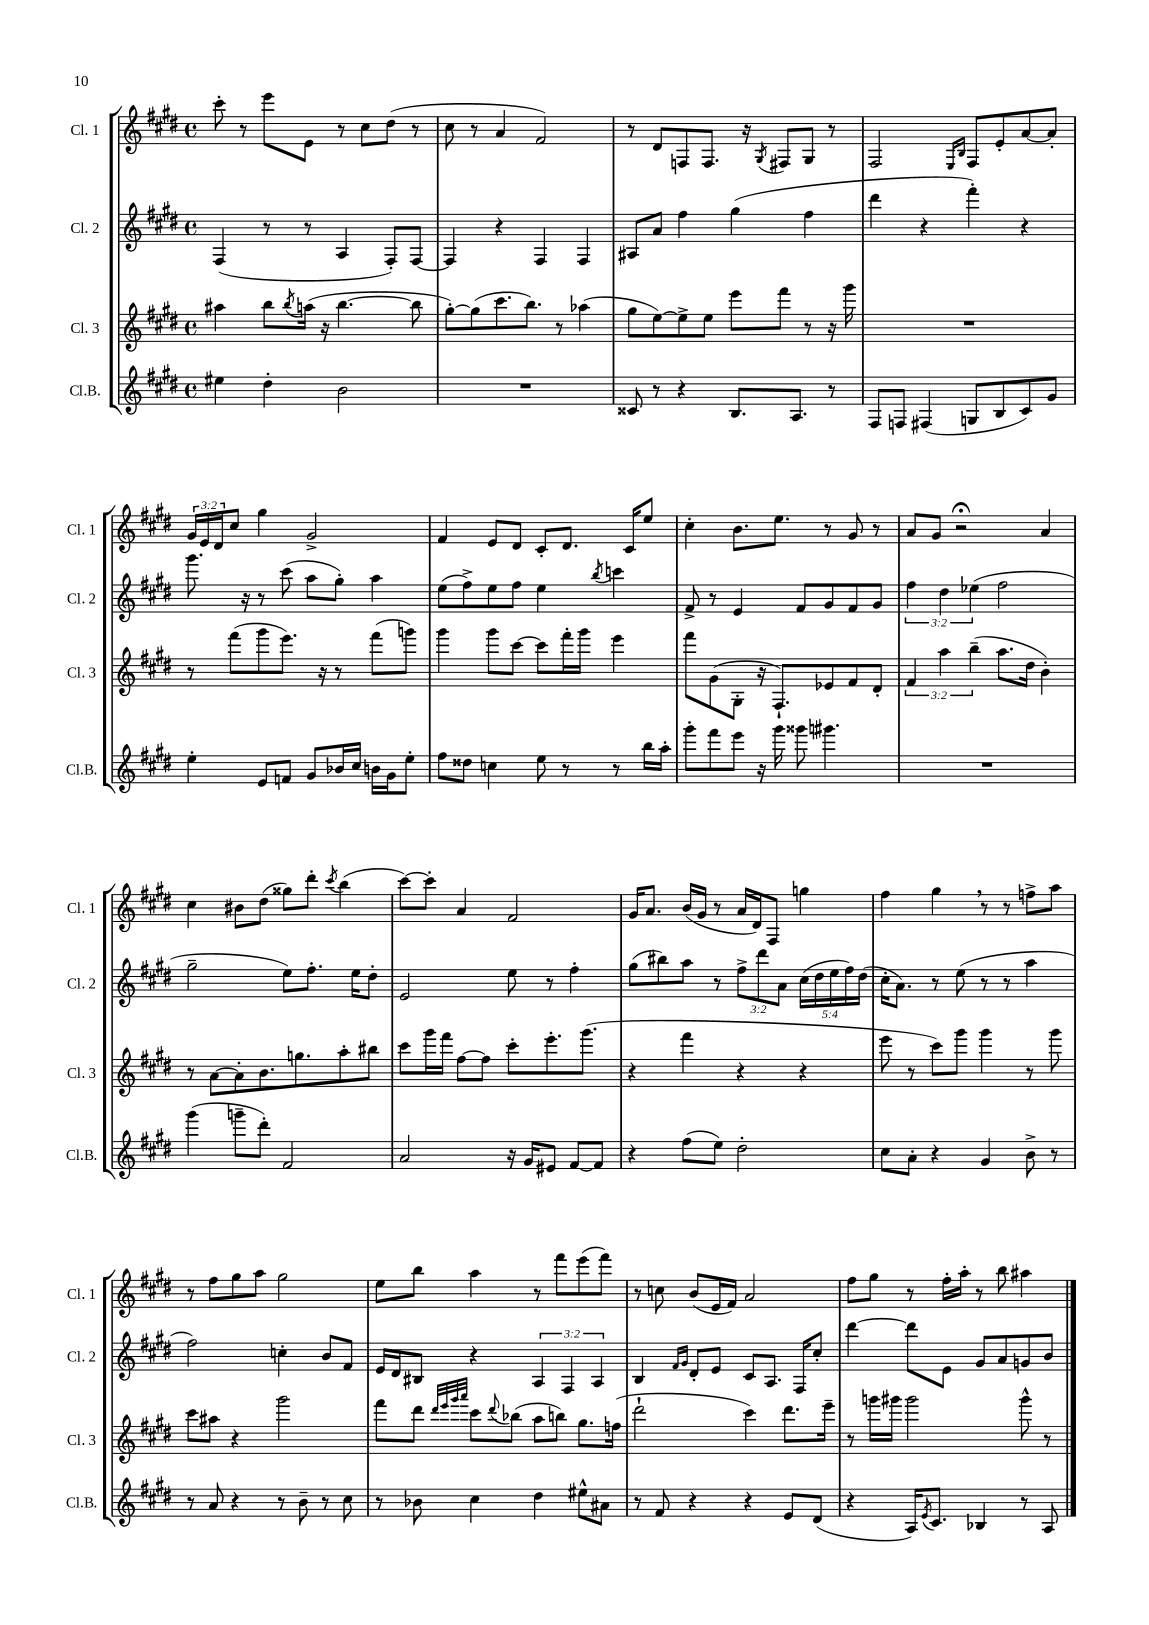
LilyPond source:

<<
\new StaffGroup <<
\new Staff = "s0" \with { instrumentName = "Cl. 1" shortInstrumentName = "Cl. 1" } {
    \clef treble \key e \major \defaultTimeSignature \time 4/4 \override Staff.TupletNumber.text = #tuplet-number::calc-fraction-text
    cis'''8-. r8 e'''8 e'8 r8 cis''8 dis''8( r8 |
    cis''8 r8 a'4 fis'2) |
    r8 dis'8 f8 f8. r16 \acciaccatura { gis8 } fis8 gis8 r8 |
    fis2 \grace { e16 b16 } fis8 e'8-. a'8~ a'8-. |
    \tuplet 3/2 { gis'16 e'16 dis'16 } cis''8 gis''4 gis'2-> |
    fis'4 e'8 dis'8 cis'8-. dis'8. cis'16 e''8 |
    cis''4-. b'8. e''8. r8 gis'8 r8 |
    a'8 gis'8 r2\fermata a'4 |
    cis''4 bis'8 dis''8( gisis''8) dis'''8-. \acciaccatura { cis'''8 } b''4( |
    cis'''8~) cis'''8-. a'4 fis'2 |
    gis'16 a'8. b'16( gis'16 r8 a'16 dis'16) fis8 g''4 |
    fis''4 gis''4 \breathe r8 r8 f''8-> a''8 |
    r8 fis''8 gis''8 a''8 gis''2 |
    e''8 b''8 a''4 r8 fis'''8 e'''8( fis'''8) |
    r8 c''8 b'8( e'16 fis'16) a'2 |
    fis''8 gis''8 r8 fis''16-. a''16-. r8 b''8 ais''4 \bar "|." |
}
\new Staff = "s1" \with { instrumentName = "Cl. 2" shortInstrumentName = "Cl. 2" } {
    \clef treble \key e \major \defaultTimeSignature \time 4/4 \override Staff.TupletNumber.text = #tuplet-number::calc-fraction-text
    fis4( r8 r8 a4 fis8-.) fis8~ |
    fis4 r4 fis4 fis4 |
    ais8 a'8 fis''4 gis''4( fis''4 |
    dis'''4 r4 fis'''4-.) r4 |
    gis'''8. r16 r8 cis'''8( a''8 gis''8-.) a''4 |
    e''8( fis''8->) e''8 fis''8 e''4 \acciaccatura { b''8 } c'''4 |
    fis'8-> r8 e'4 fis'8 gis'8 fis'8 gis'8 |
    \tuplet 3/2 { fis''4 dis''4 ees''4( } fis''2 |
    gis''2-- e''8) fis''8.-. e''16 dis''8-. |
    e'2 e''8 r8 fis''4-. |
    gis''8( bis''8) a''8 r8 \tuplet 3/2 { fis''8-> dis'''8 a'8 } \tuplet 5/4 { cis''16( dis''16 e''16 fis''16) dis''16( } |
    cis''16-. a'8.) r8 e''8( r8 r8 a''4 |
    fis''2) c''4-. b'8 fis'8 |
    e'16 dis'16 bis8 r4 \tuplet 3/2 { a4 fis4 a4 } |
    b4 \grace { fis'16 gis'16 } dis'8-. e'8 cis'8 a8. fis16 cis''8-. |
    dis'''4~ dis'''8 e'8 gis'8 a'8 g'8 b'8 \bar "|." |
}
\new Staff = "s2" \with { instrumentName = "Cl. 3" shortInstrumentName = "Cl. 3" } {
    \clef treble \key e \major \defaultTimeSignature \time 4/4 \override Staff.TupletNumber.text = #tuplet-number::calc-fraction-text
    ais''4 b''8 \acciaccatura { b''8 } a''16( r16 b''4.~ b''8 |
    gis''8~-.) gis''8( cis'''8. b''8.) r8 aes''4( |
    gis''8 e''8~) e''8-> e''8 e'''8 fis'''8 r8 r16 gis'''16 |
    R1 |
    r8 fis'''8( gis'''8 e'''8.) r16 r8 fis'''8( g'''8) |
    gis'''4 gis'''8 cis'''8~ cis'''8 fis'''16-. gis'''16 e'''4 |
    fis'''8 gis'8( gis8-. r16 fis8.-!) ees'8 fis'8 dis'8-. |
    \tuplet 3/2 { fis'4 a''4 b''4--( } a''8. dis''16 b'4-.) |
    r8 a'8~ a'8-. b'8. g''8. a''8-. bis''8 |
    cis'''8 gis'''16 fis'''16 fis''8~ fis''8 cis'''8-. e'''8.-. gis'''8.( |
    r4 fis'''4 r4 r4 |
    e'''8 r8 cis'''8) gis'''8 gis'''4 r8 gis'''8 |
    cis'''8 ais''8 r4 gis'''2 |
    fis'''8 dis'''8 \grace { dis'''32 e'''32 gis'''32 a'''32 } cis'''8 \appoggiatura { dis'''8 } bes''8( a''8 b''8) gis''8. f''16( |
    dis'''2-! cis'''4) dis'''8. e'''16-- |
    r8 g'''16 gis'''16 gis'''2 gis'''8-^ r8 \bar "|." |
}
\new Staff = "s3" \with { instrumentName = "Cl.B." shortInstrumentName = "Cl.B." } {
    \clef treble \key e \major \defaultTimeSignature \time 4/4
    eis''4 dis''4-. b'2 |
    R1 |
    cisis'8 r8 r4 b8. a8. r8 |
    fis8 f8 fis4( g8 b8 cis'8) gis'8 |
    e''4-. e'8 f'8 gis'8 bes'16 cis''16 b'16 gis'16 e''8-. |
    fis''8 disis''8 c''4 e''8 r8 r8 b''16 a''16-. |
    gis'''8-. fis'''8 e'''8 r16 gis'''16 gisis'''8 gis'''4. |
    R1 |
    gis'''4( g'''8-- dis'''8-.) fis'2 |
    a'2 r16 gis'16 eis'8 fis'8~ fis'8 |
    r4 fis''8( e''8) dis''2-. |
    cis''8 a'8-. r4 gis'4 b'8-> r8 |
    r8 a'8 r4 r8 b'8-- r8 cis''8 |
    r8 bes'8 cis''4 dis''4 eis''8-^ ais'8 |
    r8 fis'8 r4 r4 e'8 dis'8( |
    r4 a16) \acciaccatura { e'8 } cis'8. bes4 r8 a8 \bar "|." |
}
>>
>>
\layout { \context { \Score \remove "Bar_number_engraver" } }
